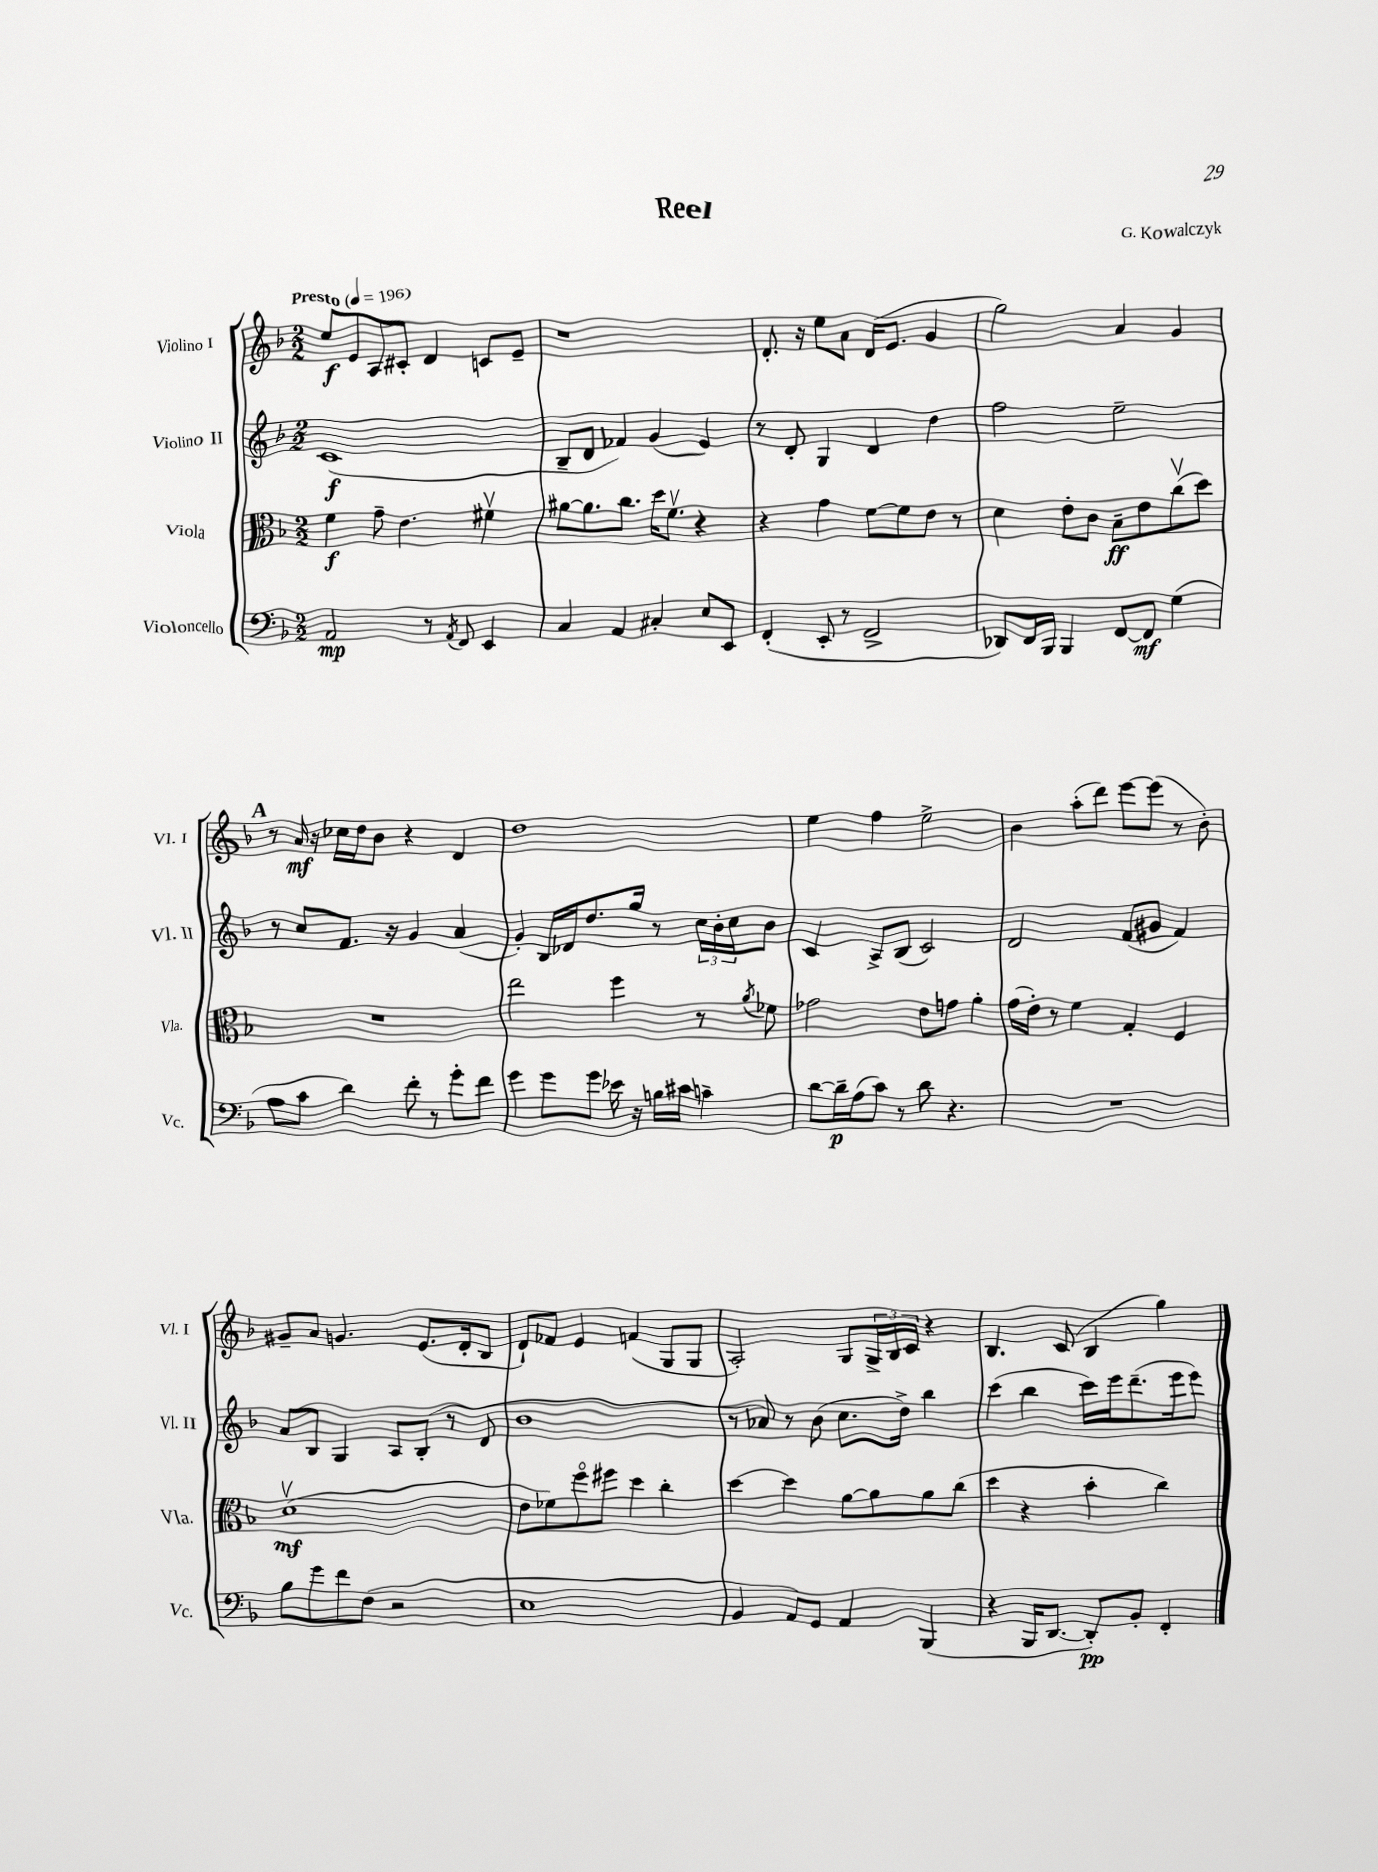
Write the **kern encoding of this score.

**kern	**dynam	**kern	**dynam	**kern	**dynam	**kern	**dynam
*part4	*part4	*part3	*part3	*part2	*part2	*part1	*part1
*staff4	*staff4	*staff3	*staff3	*staff2	*staff2	*staff1	*staff1
*I"Violoncello	*	*I"Viola	*	*I"Violino II	*	*I"Violino I	*
*I'Vc.	*	*I'Vla.	*	*I'Vl. II	*	*I'Vl. I	*
*clefF4	*	*clefC3	*	*clefG2	*	*clefG2	*
*k[b-]	*	*k[b-]	*	*k[b-]	*	*k[b-]	*
*M2/2	*	*M2/2	*	*M2/2	*	*M2/2	*
*MM196	*	*MM196	*	*MM196	*	*MM196	*
=1	=1	=1	=1	=1	=1	=1	=1
!	!	!	!	!	!	!LO:TX:a:B:t=Presto	!
2AA/	mp	4f\	f	(1c	f	8ee/L	f
.	.	.	.	.	.	8e/	.
.	.	8g~\	.	.	.	8A/	.
.	.	4.e\	.	.	.	8c#X'/J	.
8r	.	.	.	.	.	4d/	.
8qAA/	.	.	.	.	.	.	.
8FF/	.	.	.	.	.	.	.
4EE/	.	4f#Xv\	.	.	.	8cn/L	.
.	.	.	.	.	.	8e~/J	.
=2	=2	=2	=2	=2	=2	=2	=2
4C/	.	[8a#X\L	.	8B-~/L	.	1r	.
.	.	8.a#\]	.	8d/J	.	.	.
4AA/	.	.	.	4f-X/)	.	.	.
.	.	8.cc\J	.	.	.	.	.
4C#X'/	.	16dd\KL	.	(4g/	.	.	.
.	.	8.fv\J	.	.	.	.	.
8E/L	.	4r	.	4e/)	.	.	.
8EE/J	.	.	.	.	.	.	.
=3	=3	=3	=3	=3	=3	=3	=3
(4FF'/	.	4r	.	8r	.	8.d'/	.
.	.	.	.	8d'/	.	.	.
.	.	.	.	.	.	16r	.
8EE'/	.	4g\	.	4G/	.	8ee\L	.
8r	.	.	.	.	.	8a\J	.
2FF^/	.	[8f\L	.	4d/	.	(16d/KL	.
.	.	.	.	.	.	8.e/J	.
.	.	8f\]	.	.	.	.	.
.	.	8e\J	.	4dd\	.	4g/	.
.	.	8r	.	.	.	.	.
=4	=4	=4	=4	=4	=4	=4	=4
8DD-X/L)	.	4d\	.	2ff\	.	2gg\)	.
16FF/L	.	.	.	.	.	.	.
16BBB-/JJ	.	.	.	.	.	.	.
4BBB-/	.	8e'\L	.	.	.	.	.
.	.	8c\J	.	.	.	.	.
[8FF/L	.	8B-~\L	ff	2ee~\	.	4a/	.
8FF/J]	mf	8e\	.	.	.	.	.
(4G\	.	(8ccv\	.	.	.	4g/	.
.	.	8dd\J)	.	.	.	.	.
!!LO:LB:g=z
!!LO:REH:place=s1:t=A
=5	=5	=5	=5	=5	=5	=5	=5
8A\L	.	1r	.	8r	.	8r	.
8c\J	.	.	.	8cc/L	.	16a/	mf
.	.	.	.	.	.	16r	.
4d\)	.	.	.	8.f/J	.	16cc-X\LL	.
.	.	.	.	.	.	16dd\J	.
.	.	.	.	.	.	8b-\J	.
.	.	.	.	16r	.	.	.
8f'\	.	.	.	4g/	.	4r	.
8r	.	.	.	.	.	.	.
8g'\L	.	.	.	(4a/	.	4d/	.
8f\J	.	.	.	.	.	.	.
=6	=6	=6	=6	=6	=6	=6	=6
4g\	.	2ee\	.	4g'/)	.	1dd	.
8g\L	.	.	.	16B-/LL	.	.	.
.	.	.	.	16d-X/J	.	.	.
8g\J	.	.	.	8.dd/	.	.	.
16e-X\	.	4ff\	.	.	.	.	.
16r	.	.	.	16gg/Jk	.	.	.
16Bn\LL	.	.	.	8r	.	.	.
16c#X\JJ	.	.	.	.	.	.	.
4cn~\	.	8r	.	24cc\LL	.	.	.
.	.	.	.	24b-'\	.	.	.
.	.	.	.	24cc\J	.	.	.
.	.	8qa/	.	.	.	.	.
.	.	8f-X\	.	8b-\J	.	.	.
=7	=7	=7	=7	=7	=7	=7	=7
[8d\L	.	2g-X\	.	4c/	.	4ee\	.
16d~\L]	p	.	.	.	.	.	.
(16A\J	.	.	.	.	.	.	.
8c\J)	.	.	.	8A^/L	.	4ff\	.
8r	.	.	.	(8B-/J	.	.	.
8d\	.	8e\L	.	2c/)	.	2ee^\	.
4.r	.	8gn\J	.	.	.	.	.
.	.	4a'\	.	.	.	.	.
=8	=8	=8	=8	=8	=8	=8	=8
1r	.	(16g\LL	.	2d/	.	4b-\	.
.	.	16e'\JJ)	.	.	.	.	.
.	.	8r	.	.	.	.	.
.	.	4f\	.	.	.	(8aa'\L	.
.	.	.	.	.	.	8ddd\J)	.
.	.	4G'/	.	(8f/L	.	[8eee\L	.
.	.	.	.	8g#X/J	.	(8eee\J]	.
.	.	4F/	.	4f/)	.	8r	.
.	.	.	.	.	.	8b-'\)	.
!!LO:LB:g=z
=9	=9	=9	=9	=9	=9	=9	=9
8B-\L	.	(1dv	mf	8a/L	.	8g#X~/L	.
8g\	.	.	.	8B-/J	.	8a/J	.
8f\	.	.	.	4G/	.	4.gn/	.
(8F\J	.	.	.	.	.	.	.
2r	.	.	.	8A/L	.	.	.
.	.	.	.	(8B-'/J	.	(8.e/L	.
.	.	.	.	8r	.	.	.
.	.	.	.	.	.	16d'/k	.
.	.	.	.	8d/	.	8B-/J	.
=10	=10	=10	=10	=10	=10	=10	=10
1E	.	8e\L	.	1b-	.	8d`/L)	.
.	.	8f-X\)	.	.	.	8f-X/J	.
.	.	8ff\	.	.	.	4e/	.
.	.	8ff#X\J	.	.	.	.	.
.	.	4dd\	.	.	.	(4fn/	.
.	.	4cc'\	.	.	.	8G/L	.
.	.	.	.	.	.	8G/J	.
=11	=11	=11	=11	=11	=11	=11	=11
4BB-/	.	[4dd\	.	8r	.	2A'/)	.
.	.	.	.	8a-X/)	.	.	.
8AA/L)	.	4dd\]	.	8r	.	.	.
8GG/J	.	.	.	(8b-\	.	.	.
4AA/	.	[8a\L	.	8.cc\L	.	8G/L	.
.	.	8a\]	.	.	.	24G^/L	.
.	.	.	.	.	.	24B-/	.
.	.	.	.	16dd^\Jk)	.	.	.
.	.	.	.	.	.	24c/JJ	.
(4BBB-/	.	8a\	.	4bb-\	.	4r	.
.	.	(8cc\J	.	.	.	.	.
=12	=12	=12	=12	=12	=12	=12	=12
4r	.	4dd\	.	(4ccc\	.	4.B-/	.
16BBB-/KL	.	4r	.	4bb-\	.	.	.
[8.DD/J	.	.	.	.	.	.	.
.	.	.	.	.	.	(8c/	.
8DD'/L])	pp	4b-'\	.	16ccc\LL)	.	4B-/	.
.	.	.	.	16eee\J	.	.	.
8BB-'/J	.	.	.	(8.ddd~\	.	.	.
4FF'/	.	4cc\)	.	.	.	4gg\)	.
.	.	.	.	16eee\k	.	.	.
.	.	.	.	8eee\J)	.	.	.
==	==	==	==	==	==	==	==
*-	*-	*-	*-	*-	*-	*-	*-
